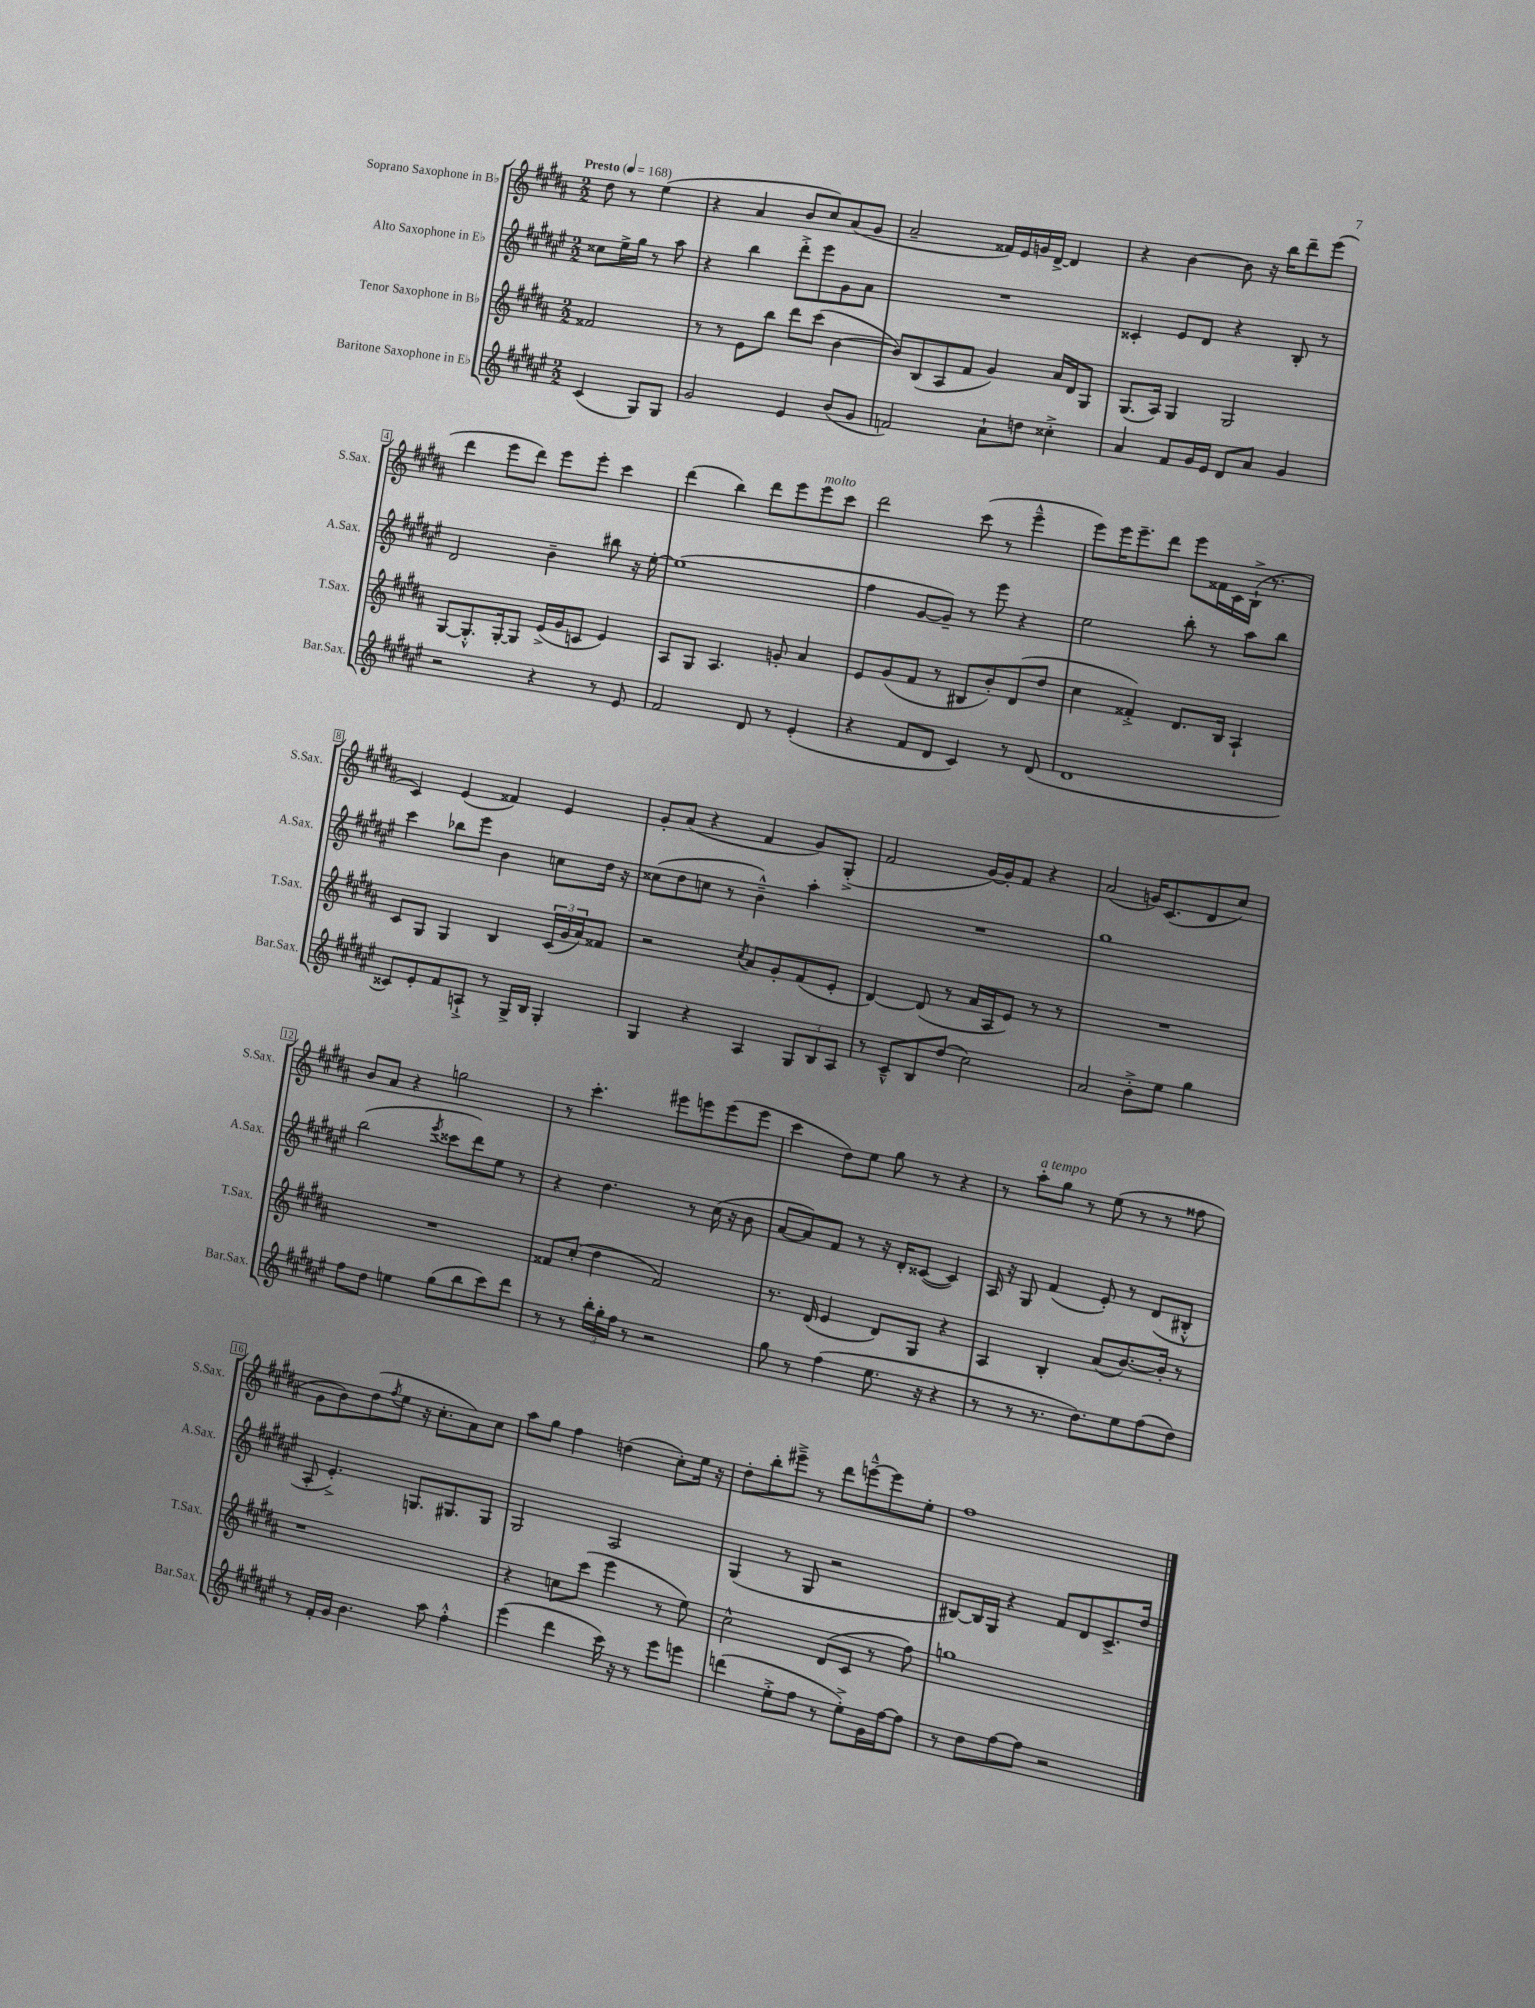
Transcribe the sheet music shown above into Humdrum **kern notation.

**kern	**kern	**kern	**kern
*part4	*part3	*part2	*part1
*staff4	*staff3	*staff2	*staff1
*I"Baritone Saxophone in E♭	*I"Tenor Saxophone in B♭	*I"Alto Saxophone in E♭	*I"Soprano Saxophone in B♭
*I'Bar.Sax.	*I'T.Sax.	*I'A.Sax.	*I'S.Sax.
*clefG2	*clefG2	*clefG2	*clefG2
*k[f#c#g#d#a#e#]	*k[f#c#g#d#a#]	*k[f#c#g#d#a#e#]	*k[f#c#g#d#a#]
*M2/2	*M2/2	*M2/2	*M2/2
*MM168	*MM168	*MM168	*MM168
=	=	=	=
!	!	!	!LO:TX:a:B:t=Presto
(4c#/	2f##X/	8cc##X\L	8dd#\
.	.	16ee#^\L	8r
.	.	16gg#\JJ	.
8G#/L)	.	8r	(4ee\
8G#/J	.	8aa#\	.
=1	=1	=1	=1
2g#/	8r	4r	4r
.	8r	.	.
.	8e\L	4bb\	4a#/
.	8bb\J	.	.
4e#/	8ddd#\L	8ddd#'^\L	8b/L
.	(8ccc#\J	8eee#\	8cc#/)
(8b/L	[4b\	8g#\	(8a#/
8g#/J	.	8a#\J	8g#/J
=2	=2	=2	=2
2fn/)	8b/L])	1r	2a#~/
.	(8B/	.	.
.	8A#/	.	.
.	8f#/J	.	.
8a#`\L	4g#/)	.	16f##X/LL)
.	.	.	16e/
8ddn\J	.	.	16gn/
.	.	.	[16d#^/JJ
4cc##X'^\	16a#/LL	.	4d#/]
.	16d#/J	.	.
.	8G#/J	.	.
=3	=3	=3	=3
4a#/	(8.G#/L	4c##X'/	4r
.	16A#/Jk)	.	.
8f#/L	4G#/	8e#/L	[4b\
16g#/L	.	8d#/J	.
16e#/JJ	.	.	.
8d#/L	2G#/	4r	8b\]
8a#/J	.	.	16r
.	.	.	16bb\KL
4g#/	.	8B'/	8ddd#~\
.	.	8r	(8eee\J
!!LO:LB:g=z
=4	=4	=4	=4
2r	[8G#/L	2d#/	4ddd#\
.	8.G#'^^/]	.	.
.	.	.	8eee\L
.	[16G#'/k	.	.
.	8G#/J]	.	8ddd#\J)
4r	(16e^/LL	4b~\	8eee\L
.	16g#/J	.	.
.	8cn/J	.	8eee'\J
8r	4e/)	8bb#X\	4ccc#\
8e#/	.	16r	.
.	.	[16ee#'\	.
=5	=5	=5	=5
2f#/	8A#/L	(1ee#]	(4ddd#\
.	8G#/J	.	.
.	4.A#/	.	4bb\)
8d#/	.	.	8ddd#\L
8r	8gn'/	.	8eee\
!	!	!	!LO:TX:a:i:t=molto
(4e#'/	4a#/	.	8eee\
.	.	.	8ccc#\J
=6	=6	=6	=6
4r	8e/L	4ff#\	2ddd#\
.	(8g#/	.	.
8f#/L	8f#/J	[8g#/L	.
8d#/J	8r	8g#~/J])	.
4c#/)	8B#X/L	8r	(8ccc#\
.	8b'/)	8eee#\	8r
8r	(8d#/	4r	4eee~^^\
(8d#/	8dd#/J	.	.
=7	=7	=7	=7
1d#	4cc#\	2ee#\	8eee\L)
.	.	.	16eee\K
.	.	.	8.eee~\
.	4f##X'^/)	.	.
.	.	.	8ddd#\J
.	8.d#/L	8bb'\	8eee\L
.	.	8r	16f##X\L
.	16B/Jk	.	16c#\
.	4A#`/	8aa#\L	(16B`^\JJ
.	.	.	8.r
.	.	8bb\J	.
!!LO:LB:g=z
=8	=8	=8	=8
8c##X/L)	8c#/L	4ccc#\	4c#/)
8e#'/	8G#/J	.	.
8f#/	4G#/	8bb-X\L	(4e/
8An`^/J	.	8eee#\J	.
8r	4B/	4b\	4f##X/)
16G#^/LL	.	.	.
16B/JJ	.	.	.
4G#'/	(24c#/LL	8ccn\L	4e/
.	24g#/	.	.
.	24a#/J)	.	.
.	8f##X/J	16dd#\Jk	.
.	.	16r	.
=9	=9	=9	=9
4G#/	2r	(8cc##X\L	8g#'/L
.	.	8dd#\	(8a#/J
4r	.	8ccn\J	4r
.	.	8r	.
.	8qcc#/	.	.
4A#/	8a#/L	4b~^^\)	4f#/
.	8g#'/	.	.
12G#/L	(8f#/	4aa#'\	8g#/L)
12B/	.	.	.
.	8e'/J	.	(8G#'^/J
12A#/J	.	.	.
=10	=10	=10	=10
8r	[4d#/)	1r	2f#/
8c#~^^/L	.	.	.
8B/	(8d#/]	.	.
(8dd#/J	8r	.	.
2cc#\)	16a#/LL	.	[16g#/LL)
.	16A#/J	.	16g#'/J]
.	8e/J)	.	8f#/J
.	8r	.	4r
.	8r	.	.
=11	=11	=11	=11
2a#/	1r	1gg#	(2a#/
8b'^\L	.	.	16gn/KL)
.	.	.	(8.c#/
8ee#\J	.	.	.
4gg#\	.	.	8d#/
.	.	.	8cc#/J)
!!LO:LB:g=z
=12	=12	=12	=12
8ff#\L	1r	(2bb\	8b/L
8dd#\J	.	.	8a#/J
4een\	.	.	4r
.	.	8qeee#/	.
(8gg#\L	.	8ccc##X\L	2ggn\
8bb\	.	8ddd#\)	.
8ccc#\)	.	8ee#\J	.
8ddd#\J	.	8r	.
=13	=13	=13	=13
8r	8f##X/L	4r	8r
8r	(8cc#'/J	.	4.ccc#'\
24bb'\LL	4dd#\	4.dd#\	.
24gg#'\	.	.	.
24ff#\JJ	.	.	.
8r	.	.	.
2r	2f##/)	.	8eee#X\L
.	.	8r	8eeen\
.	.	(16cc#\	(8eee\
.	.	16r	.
.	.	8b\	8eee\J
=14	=14	=14	=14
8gg#\	8.r	[8a#/L	4ccc#\
8r	.	8a#/])	.
.	(16d#/	.	.
(4ff#\	4e/	8f#/J	8dd#\L)
.	.	8r	8ee\J
8.ee#\	8d#/L)	16r	8gg#\
.	.	16d#'/KL	.
.	8G#/J	([8c##X/J	8r
16r	.	.	.
4r	4r	4c##/])	4r
=15	=15	=15	=15
8r	4A#/	16A#/	8r
.	.	16r	.
!	!	!	!LO:TX:a:i:t=a tempo
8r	.	8G#/	8aa#'\L
8.r	4B'/	(4f#/	8gg#\J
.	.	.	8r
8.dd#\L)	.	.	.
.	(8a#/L	8e#'/)	(8ee\
8ee#\	[8.b/)	8r	8r
(8ff#\	.	(8d#/L	8r
.	16b'/Jk]	.	.
8dd#\J)	8r	8B#X'^^/J	8ff##X\
!!LO:LB:g=z
=16	=16	=16	=16
8r	1r	8A#'/	8g#\L
16f#'/LL	.	4.e#'^/)	8b\)
16g#/JJ	.	.	.
4.b\	.	.	(8dd#\
.	.	.	8qff#/
.	.	.	8ee\J
.	.	8.Gn/L	16r
.	.	.	8.cc#'\L
8aa#\	.	.	.
.	.	8.G#X/	.
4ff#'^^\	.	.	8a#\)
.	.	8G#/J	8cc#\J
=17	=17	=17	=17
(4eee#\	4r	2G#/	8aa#\L
.	.	.	8gg#\J
4ddd#\	8ccn\L	.	4ff#\
.	(8ccc#\J	.	.
16ccc#\)	4eee\	2A#/	(4ddn\
16r	.	.	.
8r	.	.	.
8eee#\L	8r	.	8cc#'\L)
8eeen\J	8ee\)	.	16ee\Jk
.	.	.	16r
=18	=18	=18	=18
(4dddn\	2cc#^^\	(4G#/	8dd#'\L
.	.	.	8bb'\
8ee#'^\L	.	8r	8eee#X~^\J
8ff#\J	.	8G#/	8r
8r	(8d#/L	2r	8ddd#\L
8ee#'^\L)	8c#/J	.	[8eeen~^^\
16g#\L	8r	.	8eee\]
[16ff#\J	.	.	.
8ff#\J]	8ff#\)	.	8ee'\J
=19	=19	=19	=19
8r	1ggn	[8B#X/L)	1ff#
8dd#\L	.	16B#/L]	.
.	.	16G#/JJ	.
[8ff#\	.	4r	.
8ff#\J]	.	.	.
2r	.	8f#/L	.
.	.	8d#/	.
.	.	8.c#^/	.
.	.	16dd#/Jk	.
==	==	==	==
*-	*-	*-	*-
